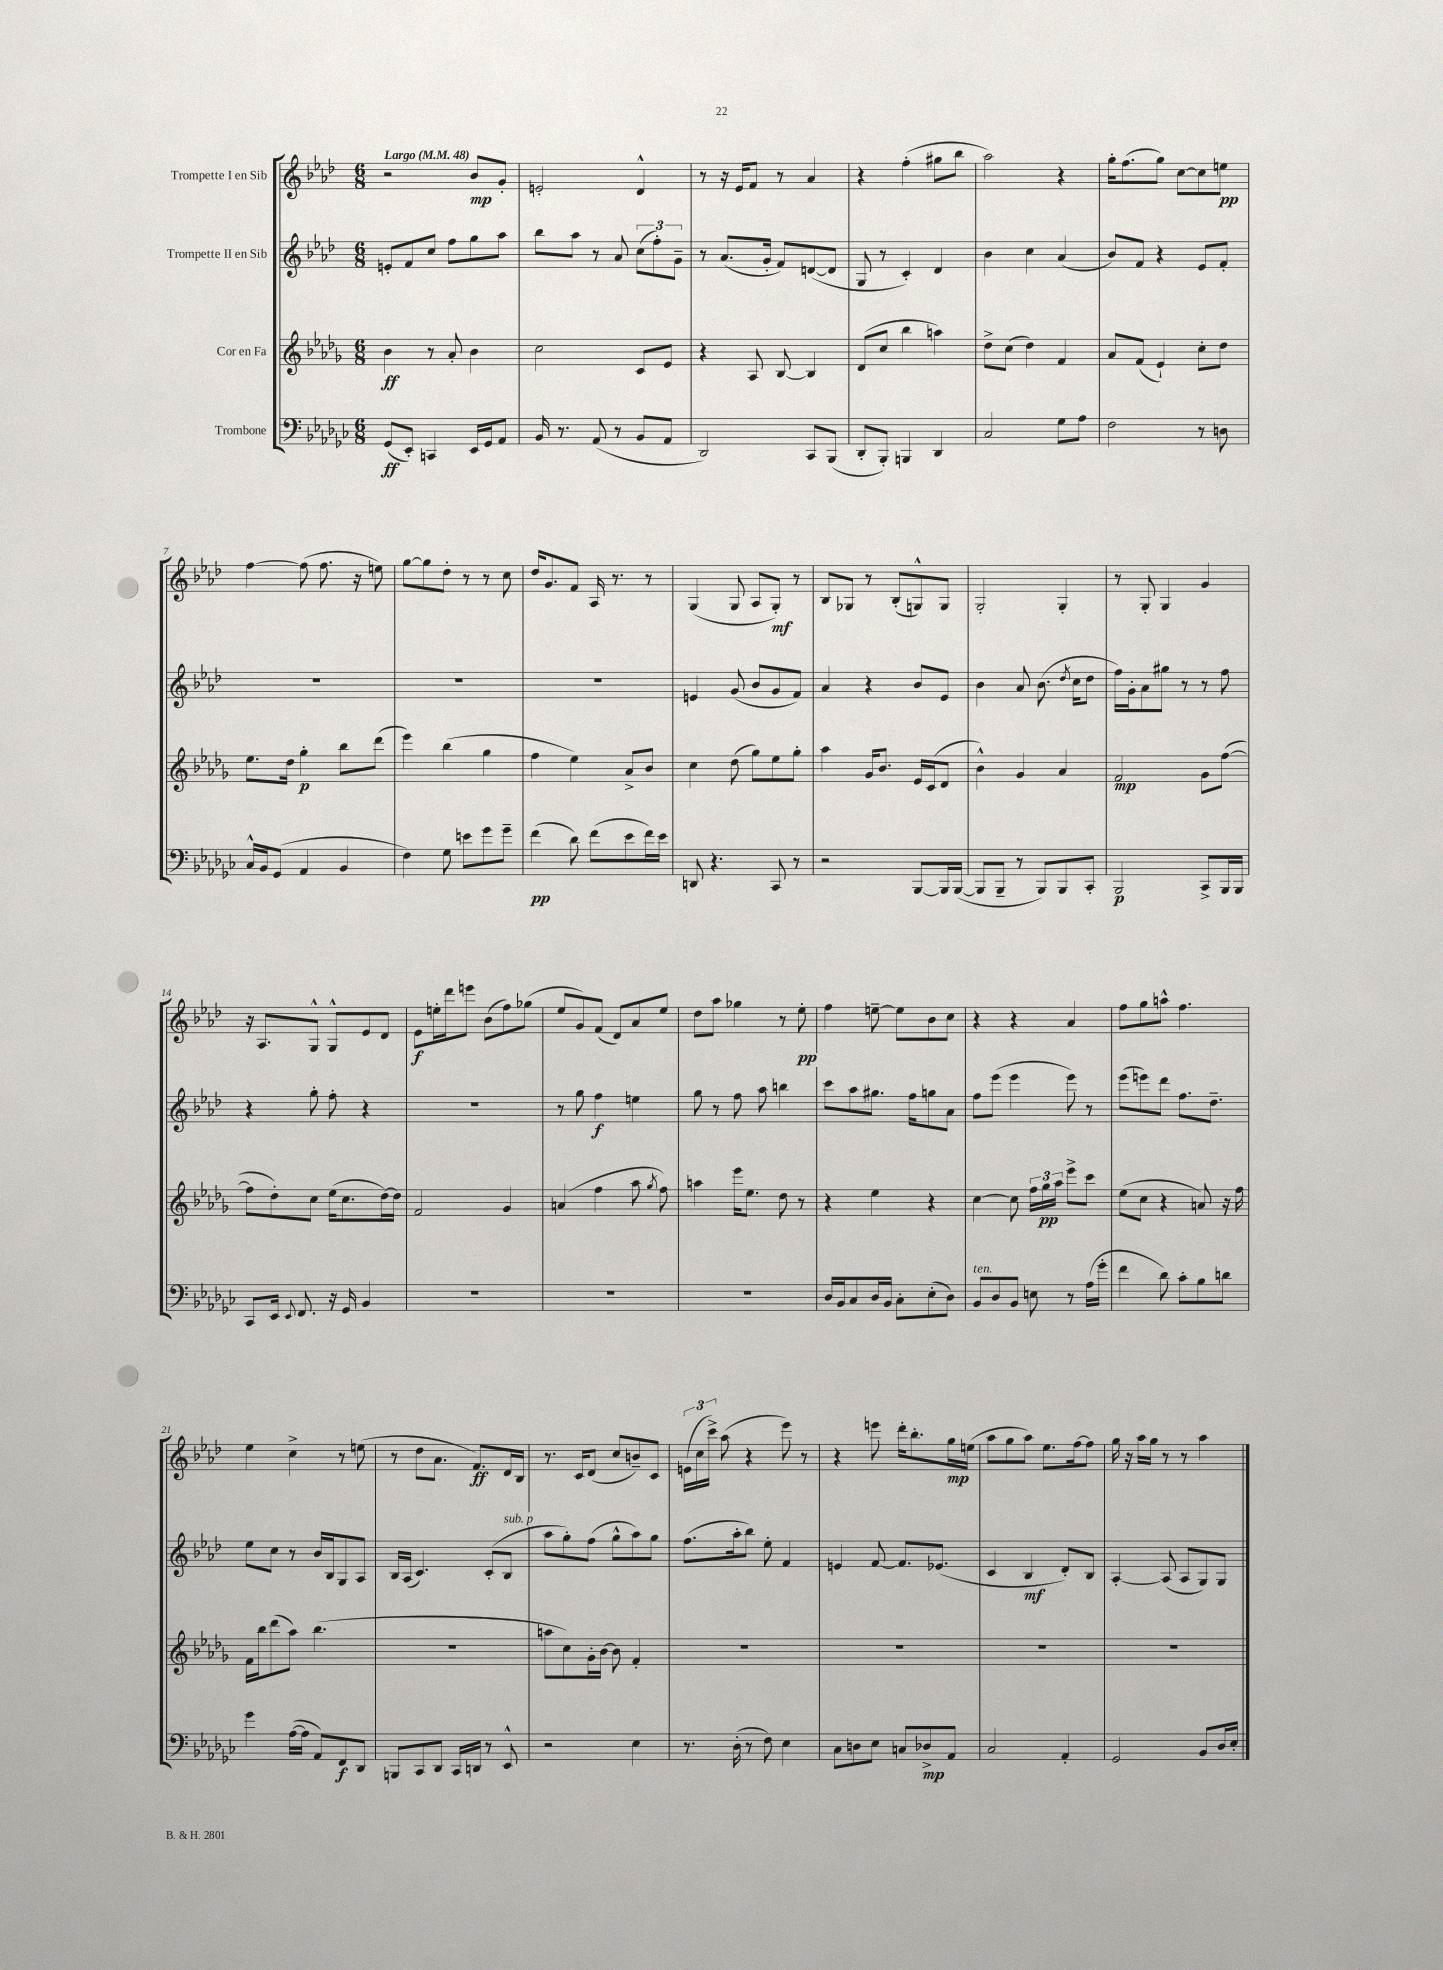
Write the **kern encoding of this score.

**kern	**dynam	**kern	**dynam	**kern	**dynam	**kern	**dynam
*part4	*part4	*part3	*part3	*part2	*part2	*part1	*part1
*staff4	*staff4	*staff3	*staff3	*staff2	*staff2	*staff1	*staff1
*I"Trombone	*	*I"Cor en Fa	*	*I"Trompette II en Sib	*	*I"Trompette I en Sib	*
*clefF4	*	*clefG2	*	*clefG2	*	*clefG2	*
*k[b-e-a-d-g-c-]	*	*k[b-e-a-d-g-]	*	*k[b-e-a-d-]	*	*k[b-e-a-d-]	*
*M6/8	*	*M6/8	*	*M6/8	*	*M6/8	*
*MM48	*	*MM48	*	*MM48	*	*MM48	*
=1	=1	=1	=1	=1	=1	=1	=1
!	!	!	!	!	!	!LO:TX:a:B:t=Largo	!
(8GG-/L	ff	4b-\	ff	8en'/L	.	2r	.
8EE-'/J)	.	.	.	8f/	.	.	.
4CCn/	.	8r	.	8cc/J	.	.	.
.	.	8a-'/	.	8ff\L	.	.	.
16EE-/LL	.	4b-\	.	8gg\	.	8b-/L	mp
16GG-/J	.	.	.	.	.	.	.
8AA-/J	.	.	.	8aa-\J	.	8g'/J	.
=2	=2	=2	=2	=2	=2	=2	=2
16BB-/	.	2cc\	.	8bb-\L	.	2en'/	.
8.r	.	.	.	.	.	.	.
.	.	.	.	8aa-\J	.	.	.
(8AA-/	.	.	.	8r	.	.	.
8r	.	.	.	8a-/	.	.	.
8BB-/L	.	8c/L	.	(12cc\L	.	4d-^^/	.
.	.	.	.	12ff'\)	.	.	.
8AA-/J	.	8e-/J	.	.	.	.	.
.	.	.	.	12g~\J	.	.	.
=3	=3	=3	=3	=3	=3	=3	=3
2DD-/)	.	4r	.	8r	.	8r	.
.	.	.	.	(8.a-/L	.	16r	.
.	.	.	.	.	.	16e-/KL	.
.	.	8A-/	.	.	.	8f/J	.
.	.	.	.	16g'/Jk	.	.	.
.	.	[8B-/	.	8f/L)	.	8r	.
8CC-/L	.	4B-/]	.	([8dn/	.	4a-/	.
(8BBB-/J	.	.	.	8d/J]	.	.	.
=4	=4	=4	=4	=4	=4	=4	=4
8DD-'/L	.	(8d-/L	.	8G/	.	4r	.
8BBB-'/J)	.	8cc/J	.	8r	.	.	.
4BBBn/	.	4bb-\	.	4c'/)	.	(4ff'\	.
4DD-/	.	4aan\)	.	4d-/	.	8gg#X\L	.
.	.	.	.	.	.	8bb-\J	.
=5	=5	=5	=5	=5	=5	=5	=5
2C-/	.	8dd-^\L	.	4b-\	.	2aa-\)	.
.	.	(8cc\J	.	.	.	.	.
.	.	4dd-\)	.	4cc\	.	.	.
8G-\L	.	4f/	.	(4a-/	.	4r	.
8A-\J	.	.	.	.	.	.	.
=6	=6	=6	=6	=6	=6	=6	=6
2F\	.	8a-/L	.	8b-/L)	.	16gg'\KL	.
.	.	.	.	.	.	(8.ff\	.
.	.	(8f/J	.	8f/J	.	.	.
.	.	4e-`/)	.	4r	.	8gg\J)	.
.	.	.	.	.	.	[8cc\L	.
8r	.	8cc'\L	.	8e-/L	.	8cc\]	.
8Dn\	.	8dd-\J	.	8f'/J	.	8een\J	pp
!!LO:LB:g=z
=7	=7	=7	=7	=7	=7	=7	=7
16C-^^/LL	.	8.ee-\L	.	2.r	.	[4ff\	.
16BB-/J	.	.	.	.	.	.	.
(8GG-/J	.	.	.	.	.	.	.
.	.	16dd-\Jk	.	.	.	.	.
4AA-/	.	4gg-'\	p	.	.	(8ff\]	.
.	.	.	.	.	.	8.ff\	.
4BB-/	.	8bb-\L	.	.	.	.	.
.	.	.	.	.	.	16r	.
.	.	(8ddd-\J	.	.	.	8een\)	.
=8	=8	=8	=8	=8	=8	=8	=8
4F\)	.	4eee-\)	.	2.r	.	[8gg\L	.
.	.	.	.	.	.	8gg\]	.
8G-\	.	(4bb-\	.	.	.	8dd-'\J	.
8en\L	.	.	.	.	.	8r	.
8g-\	.	4gg-\	.	.	.	8r	.
8g-~\J	.	.	.	.	.	8cc\	.
=9	=9	=9	=9	=9	=9	=9	=9
(4f\	pp	4ff\	.	2.r	.	16dd-/KL	.
.	.	.	.	.	.	8.g/	.
8d-\)	.	4ee-\)	.	.	.	8f/J	.
(8f\L	.	.	.	.	.	16A-/	.
.	.	.	.	.	.	8.r	.
8e-\	.	8a-^/L	.	.	.	.	.
16f\L)	.	8b-/J	.	.	.	8r	.
16e-\JJ	.	.	.	.	.	.	.
=10	=10	=10	=10	=10	=10	=10	=10
8DDn/	.	4cc\	.	4en/	.	(4G/	.
4.r	.	.	.	.	.	.	.
.	.	(8dd-\	.	(8g/	.	8G/	.
.	.	8gg-\L)	.	8b-/L	.	8A-/L	.
8CC-/	.	8ee-\	.	8g/	.	8G'/J)	mf
8r	.	8gg-'\J	.	8f/J)	.	8r	.
=11	=11	=11	=11	=11	=11	=11	=11
2r	.	4aa-\	.	4a-/	.	8B-/L	.
.	.	.	.	.	.	8G-X/J	.
.	.	16g-/KL	.	4r	.	8r	.
.	.	8.b-/J	.	.	.	.	.
.	.	.	.	.	.	(8B-'/L	.
[8BBB-/L	.	16e-/LL	.	8b-/L	.	8Gn^^/)	.
.	.	(16c/J	.	.	.	.	.
16BBB-/L]	.	8d-/J	.	8e-/J	.	8G/J	.
([16BBB-/JJ	.	.	.	.	.	.	.
=12	=12	=12	=12	=12	=12	=12	=12
8BBB-/L]	.	4b-^^\)	.	4b-\	.	2G'/	.
8BBB-~/J	.	.	.	.	.	.	.
8r	.	4g-/	.	8a-/	.	.	.
8BBB-/L)	.	.	.	(8.b-\	.	.	.
8BBB-/	.	4a-/	.	.	.	4G'/	.
.	.	.	.	8qdd-/	.	.	.
.	.	.	.	16cc\KL	.	.	.
8CC-'/J	.	.	.	8dd-\J	.	.	.
=13	=13	=13	=13	=13	=13	=13	=13
2BBB-/	p	2f/	mp	16ff\LL)	.	8r	.
.	.	.	.	16g'\J	.	.	.
.	.	.	.	8a-\	.	8G'/	.
.	.	.	.	8gg#X\J	.	4G/	.
.	.	.	.	8r	.	.	.
8CC-^/L	.	8g-\L	.	8r	.	4g/	.
16BBB-/L	.	([8ff\J	.	8ff\	.	.	.
16BBB-/JJ	.	.	.	.	.	.	.
!!LO:LB:g=z
=14	=14	=14	=14	=14	=14	=14	=14
8CC-/L	.	8ff\L]	.	4r	.	16r	.
.	.	.	.	.	.	8.A-/L	.
16EE-/Jk	.	8dd-'\)	.	.	.	.	.
8qqEE-/	.	.	.	.	.	.	.
8.FF/	.	.	.	.	.	.	.
.	.	8cc\J	.	8gg'\	.	8G^^/J	.
16r	.	(16ee-\KL	.	8ff'\	.	8G^^/L	.
16GG-/	.	8.cc\	.	.	.	.	.
4BB-/	.	.	.	4r	.	8e-/	.
.	.	[16dd-\L)	.	.	.	8d-/J	.
.	.	16dd-\JJ]	.	.	.	.	.
=15	=15	=15	=15	=15	=15	=15	=15
2.r	.	2f/	.	2.r	.	8e-\L	f
.	.	.	.	.	.	16een'\L	.
.	.	.	.	.	.	16ddd-\J	.
.	.	.	.	.	.	8eeen\J	.
.	.	.	.	.	.	(8b-\L	.
.	.	4g-/	.	.	.	8ff\)	.
.	.	.	.	.	.	(8gg-X\J	.
=16	=16	=16	=16	=16	=16	=16	=16
2.r	.	(4an/	.	8r	.	8ee-/L	.
.	.	.	.	8gg\	.	8g/)	.
.	.	4ff\	.	4ff\	f	(8f/J	.
.	.	.	.	.	.	8d-/L)	.
.	.	8aa-\	.	4een\	.	8a-/	.
.	.	8qgg-/	.	.	.	.	.
.	.	8ff\)	.	.	.	8ee-/J	.
=17	=17	=17	=17	=17	=17	=17	=17
2.r	.	4aan\	.	8gg\	.	8dd-\L	.
.	.	.	.	8r	.	8aa-\J	.
.	.	16eee-\KL	.	8ff\	.	4gg-X\	.
.	.	8.ee-\J	.	.	.	.	.
.	.	.	.	8aa-\	.	.	.
.	.	8dd-\	.	4bbn\	.	8r	.
.	.	8r	.	.	.	8ee-'\	pp
=18	=18	=18	=18	=18	=18	=18	=18
16D-/LL	.	4r	.	8ccc\L	.	4ff\	.
16BB-/J	.	.	.	.	.	.	.
8C-/	.	.	.	8aa-\	.	.	.
16D-/L	.	4ee-\	.	8.gg#X\J	.	[8een~\	.
16BB-/JJ	.	.	.	.	.	.	.
8C-'\L	.	.	.	.	.	8ee\L]	.
.	.	.	.	16ff\KL	.	.	.
(8E-'\	.	4r	.	8ggn\	.	8b-\	.
8D-\J)	.	.	.	8a-\J	.	8cc\J	.
=19	=19	=19	=19	=19	=19	=19	=19
!LO:TX:a:i:t=ten.	!	!	!	!	!	!	!
8BB-/L	.	[4cc\	.	8ff\L	.	4r	.
8D-/	.	.	.	(8eee-\J	.	.	.
8BB-/J	.	8cc\]	.	4eee-\	.	4r	.
8En\	.	24ff\LL	.	.	.	.	.
.	.	24gg-\	pp	.	.	.	.
.	.	24aa-\JJ	.	.	.	.	.
8r	.	8eee-^\L	.	8eee-\)	.	4a-/	.
(16A-\LL	.	8ccc\J	.	8r	.	.	.
16g-'\JJ	.	.	.	.	.	.	.
=20	=20	=20	=20	=20	=20	=20	=20
4f\	.	(8ee-\L	.	(8eee-\L	.	8ff\L	.
.	.	8cc\J	.	8eeen\)	.	8gg\	.
8d-\)	.	4r	.	8ddd-\J	.	8aan^^\J	.
8c-'\L	.	.	.	8.ff\L	.	4.ff\	.
8B-\	.	8an/)	.	.	.	.	.
.	.	.	.	8.dd-~\J	.	.	.
8dn\J	.	16r	.	.	.	.	.
.	.	16ff\	.	.	.	.	.
!!LO:LB:g=z
=21	=21	=21	=21	=21	=21	=21	=21
4g-\	.	16f\LL	.	8ee-\L	.	4ee-\	.
.	.	16bb-\J	.	.	.	.	.
.	.	(8ddd-\	.	8cc\J	.	.	.
([16A-\LL	.	8aa-\J)	.	8r	.	4cc^\	.
16A-\JJ]	.	.	.	.	.	.	.
8AA-/L)	.	(4.bb-\	.	16b-/LL	.	.	.
.	.	.	.	16B-/J	.	.	.
8FF/	f	.	.	8G/	.	8r	.
8DD-/J	.	.	.	8A-/J	.	(8een\	.
=22	=22	=22	=22	=22	=22	=22	=22
8BBBn/L	.	2.r	.	16B-/LL	.	8r	.
.	.	.	.	(16A-/JJ	.	.	.
8CC-/	.	.	.	4.c/)	.	8dd-\L	.
8DD-/J	.	.	.	.	.	8.a-\J	.
16CC-/LL	.	.	.	.	.	.	.
16DDn/JJ	.	.	.	.	.	8.f/L)	ff
8r	.	.	.	(8c'/L	.	.	.
!	!	!	!	!LO:TX:a:i:t=sub. p	!	!	!
8EE-^^/	.	.	.	8B-/J	.	16d-/L	.
.	.	.	.	.	.	16B-/JJ	.
=23	=23	=23	=23	=23	=23	=23	=23
2r	.	8aan\L	.	8aa-\L	.	8.r	.
.	.	8cc\)	.	8gg'\)	.	.	.
.	.	.	.	.	.	16c/KL	.
.	.	16g-'\L	.	(8ff\J	.	(8d-/J	.
.	.	[16b-\JJ	.	.	.	.	.
.	.	8b-\]	.	8gg^^\L	.	8cc/L	.
4E-\	.	4f'/	.	8aa-\)	.	8bn~/)	.
.	.	.	.	8gg\J	.	8c/J	.
=24	=24	=24	=24	=24	=24	=24	=24
8.r	.	2.r	.	(8.ff\L	.	(24en\LL	.
.	.	.	.	.	.	24cc\	.
.	.	.	.	.	.	24ccc^\JJ)	.
.	.	.	.	.	.	(8aa-\	.
(16D-'\	.	.	.	16aa-'\k	.	.	.
8r	.	.	.	8bb-\J)	.	4r	.
8F\)	.	.	.	8ee-'\	.	.	.
4E-\	.	.	.	4f/	.	8eee-\)	.
.	.	.	.	.	.	8r	.
=25	=25	=25	=25	=25	=25	=25	=25
8C-\L	.	2.r	.	4en/	.	4r	.
8Dn\	.	.	.	.	.	.	.
8E-\J	.	.	.	[8f/	.	8eeen\	.
8Cn/L	.	.	.	8.f/L]	.	16ddd-'\KL	.
.	.	.	.	.	.	8.bb-'\	.
8D-X^/	mp	.	.	.	.	.	.
.	.	.	.	(8.e-X/J	.	.	.
8AA-/J	.	.	.	.	.	16gg\L	mp
.	.	.	.	.	.	(16een\JJ	.
=26	=26	=26	=26	=26	=26	=26	=26
2C-/	.	2.r	.	4c/	.	8aa-\L	.
.	.	.	.	.	.	8gg\	.
.	.	.	.	4B-/	mf	8aa-\J)	.
.	.	.	.	.	.	8.ee-\L	.
4AA-'/	.	.	.	8d-'/L)	.	.	.
.	.	.	.	.	.	[16ff\k	.
.	.	.	.	8B-/J	.	8ff\J]	.
=27	=27	=27	=27	=27	=27	=27	=27
2GG-/	.	2.r	.	[4A-'/	.	16gg\	.
.	.	.	.	.	.	16r	.
.	.	.	.	.	.	16aa-\LL	.
.	.	.	.	.	.	16gg\JJ	.
.	.	.	.	(8A-/]	.	8r	.
.	.	.	.	8A-/L	.	8r	.
8BB-/L	.	.	.	8G/)	.	4aa-\	.
16D-/L	.	.	.	8G/J	.	.	.
16E-'/JJ	.	.	.	.	.	.	.
==	==	==	==	==	==	==	==
*-	*-	*-	*-	*-	*-	*-	*-
